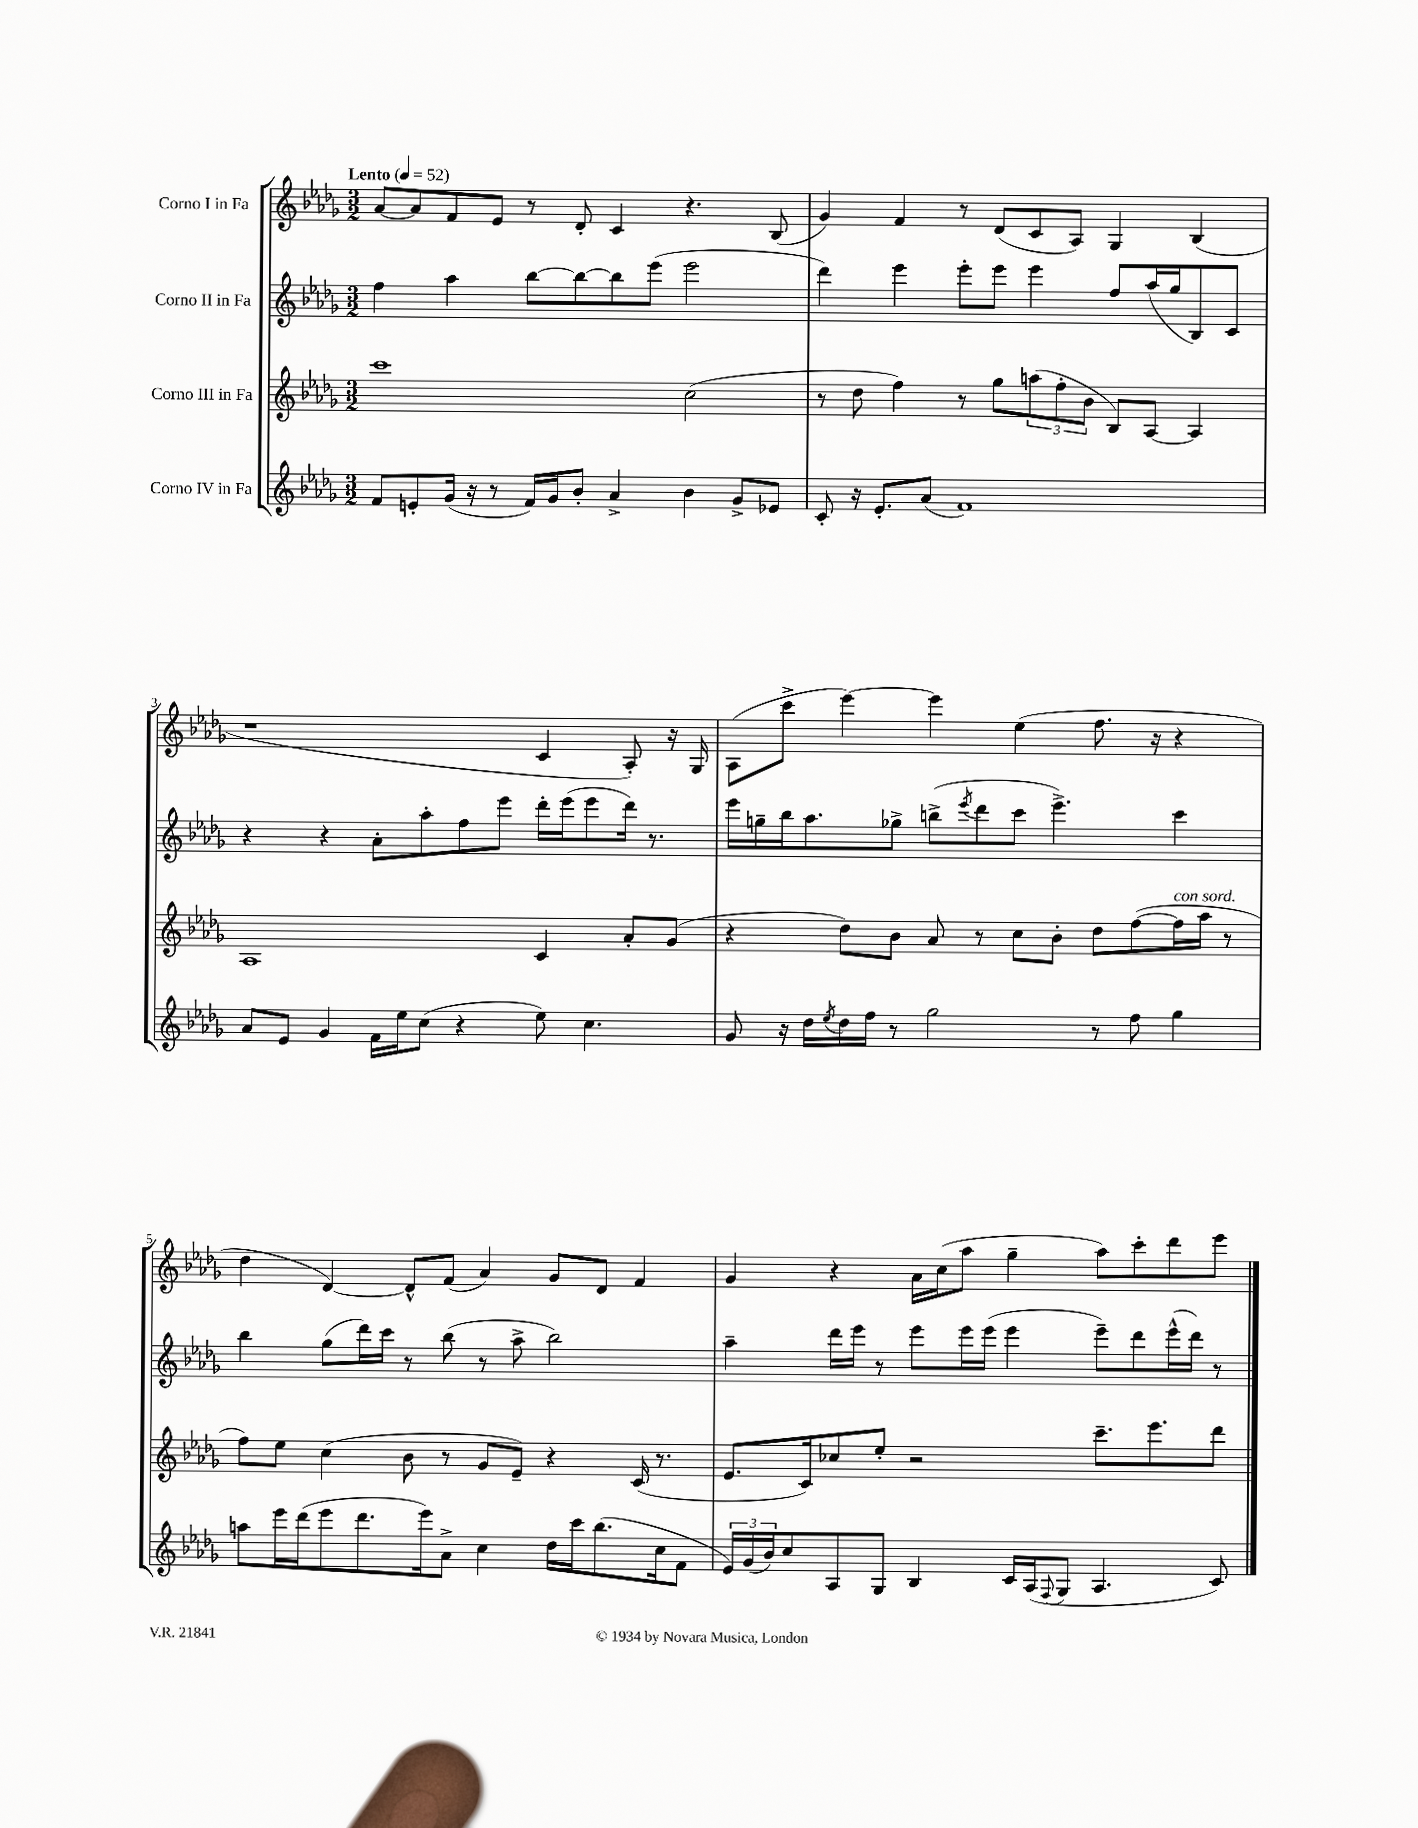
<<
\new StaffGroup <<
\new Staff = "s0" \with { instrumentName = "Corno I in Fa" } {
    \clef treble \key des \major \numericTimeSignature \time 3/2 \tempo "Lento" 4 = 52
    aes'8~ aes'8 f'8 ees'8 r8 des'8-. c'4 r4. bes8( |
    ges'4) f'4 r8 des'8( c'8 aes8) ges4 bes4( |
    r1 c'4 aes8-.) r16 ges16 |
    aes8( c'''8-> ees'''4~) ees'''4 ees''4( f''8. r16 r4 |
    des''4 des'4~) des'8-^ f'8( aes'4) ges'8 des'8 f'4 |
    ges'4 r4 aes'16 c''16( aes''8 ges''4-- aes''8) c'''8-. des'''8 ees'''8 \bar "|." |
}
\new Staff = "s1" \with { instrumentName = "Corno II in Fa" } {
    \clef treble \key des \major \numericTimeSignature \time 3/2
    f''4 aes''4 bes''8~ bes''8~ bes''8 ees'''8( ees'''2 |
    des'''4) ees'''4 ees'''8-. ees'''8 ees'''4 f''8 aes''16( ges''16 bes8) c'8 |
    r4 r4 aes'8-. aes''8-. f''8 ees'''8 des'''16-. ees'''16( ees'''8 des'''16) r8. |
    ees'''16 g''16-- bes''16 aes''8. ges''8-> b''8->( \acciaccatura { ees'''8 } des'''8 c'''8 ees'''4.->) c'''4 |
    bes''4 ges''8( des'''16) c'''16 r8 bes''8( r8 aes''8-> bes''2) |
    aes''4-- des'''16 ees'''16 r8 ees'''8 ees'''16 ees'''16( ees'''4 ees'''8--) des'''8 ees'''16-^( des'''16) r8 \bar "|." |
}
\new Staff = "s2" \with { instrumentName = "Corno III in Fa" } {
    \clef treble \key des \major \numericTimeSignature \time 3/2
    c'''1 c''2( |
    r8 des''8 f''4) r8 ges''8 \tuplet 3/2 { a''8( f''8-. bes'8 } bes8) aes8~ aes4 |
    aes1 c'4 aes'8-. ges'8( |
    r4 des''8) bes'8 aes'8 r8 c''8 bes'8-. des''8 f''8~( f''16^\markup { \italic "con sord." } aes''16 r8 |
    f''8) ees''8 c''4( bes'8 r8 ges'8 ees'8--) r4 c'16( r8. |
    ees'8. c'16) ces''8 ees''8-. r2 c'''8.-- ees'''8. des'''8 \bar "|." |
}
\new Staff = "s3" \with { instrumentName = "Corno IV in Fa" } {
    \clef treble \key des \major \numericTimeSignature \time 3/2
    f'8 e'8-. ges'16( r16 r8 f'16) ges'16 bes'8-. aes'4-> bes'4 ges'8-> ees'8 |
    c'8-. r16 ees'8.-. aes'8( f'1) |
    aes'8 ees'8 ges'4 f'16 ees''16 c''8( r4 ees''8) c''4. |
    ges'8 r16 des''16 \acciaccatura { ees''8 } des''16 f''16 r8 ges''2 r8 f''8 ges''4 |
    a''8 ees'''16 des'''16( ees'''8 des'''8. ees'''16) aes'8-> c''4 des''16 c'''16 bes''8.( c''16 f'8 |
    \tuplet 3/2 { ees'16) ges'16( bes'16) } c''8 aes8 ges8 bes4 c'16 aes16( \appoggiatura { f8 } ges8 aes4. c'8) \bar "|." |
}
>>
>>
